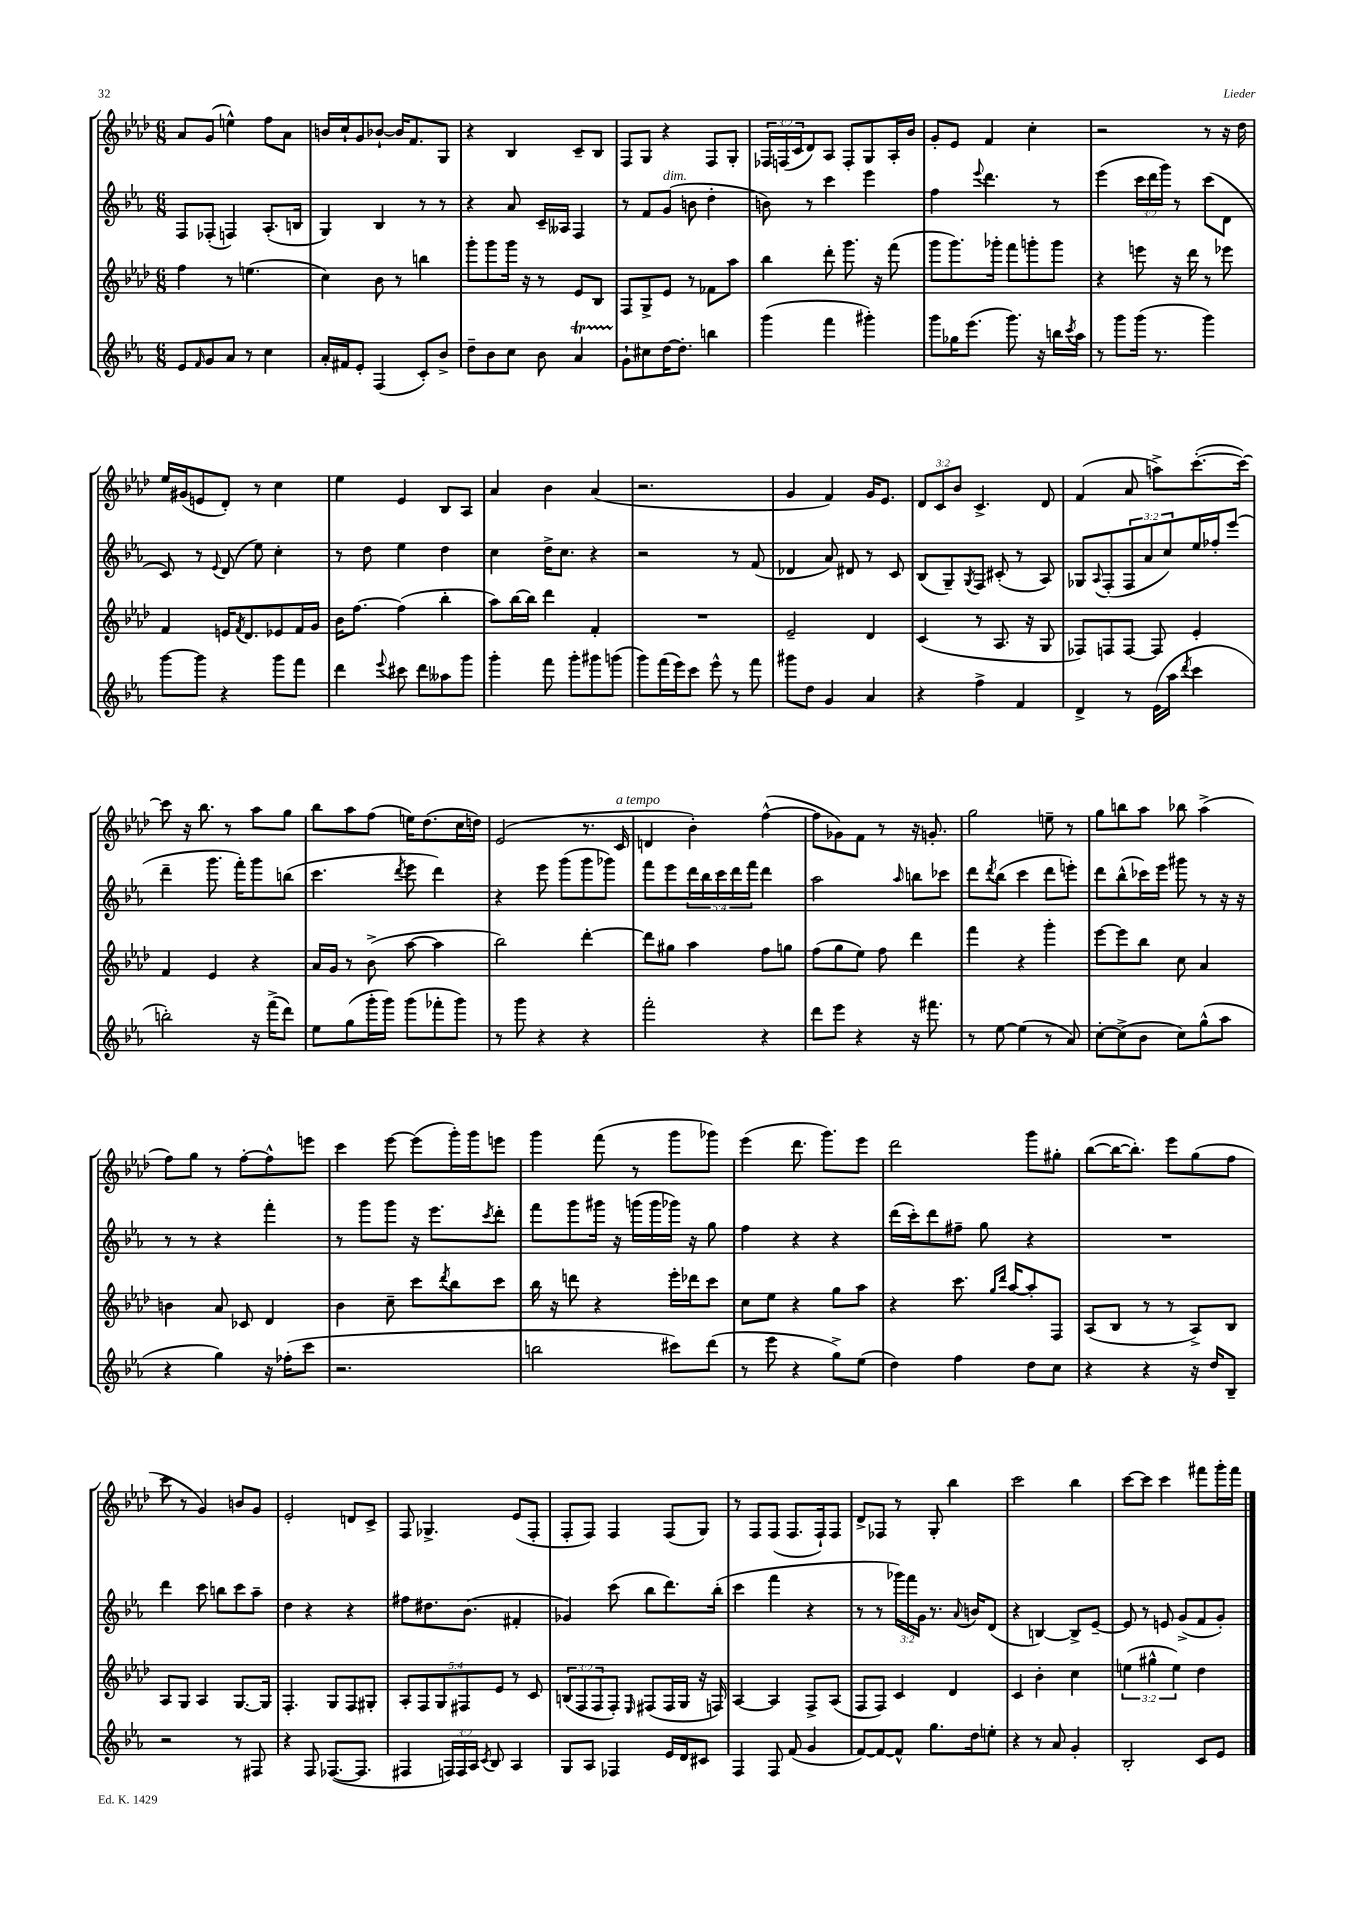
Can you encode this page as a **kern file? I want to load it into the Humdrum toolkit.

**kern	**kern	**kern	**kern
*staff4	*staff3	*staff2	*staff1
*clefG2	*clefG2	*clefG2	*clefG2
*k[b-e-a-]	*k[b-e-a-d-]	*k[b-e-a-]	*k[b-e-a-d-]
*M6/8	*M6/8	*M6/8	*M6/8
8e-	4ff	8F	8a-
16qqf	.	.	.
8g	.	(8F-'	(8g
8a-	8r	4F)	4ee^^)
8r	(4.ee	.	.
4cc	.	(8.A-'	8ff
.	.	.	8a-
.	.	16B	.
=	=	=	=
16a-'	4cc)	4G)	16b
16f#	.	.	16cc`
8e-'	.	.	8g
(4F	8b-	4B-	[8b-`
.	8r	.	16b-]
.	.	.	8.f
8c')	4bb	8r	.
8b-^	.	8r	8G
=	=	=	=
8dd~	8ggg'	4r	4r
8b-	8ggg	.	.
8cc	16ggg	8a-	4B-
.	16r	.	.
8b-	8r	16c~	.
.	.	16A--	.
4a-	8e-	4F	8c~
.	8B-	.	8B-
=	=	=	=
8g`	8F	8r	8F
8cc#	8G^	8f	8G
[16dd	8e-	(8g	4r
8.dd']	.	.	.
.	8r	8b	.
4bb	8f-	4dd'	8F
.	8aa-	.	8G'
=	=	=	=
(4ggg	4bb-	8b)	24F-
.	.	.	(24F
.	.	.	24c
.	.	8r	8d-)
4fff	8ddd-'	4ccc	8A-
.	8.ggg	.	8F'
4ggg#')	.	4eee-	8G
.	16r	.	.
.	(8fff	.	16A-'
.	.	.	16b-
=	=	=	=
8ggg	8ggg	4ff	8g'
16gg-	8.ggg)	.	8e-
(8.eee-	.	.	.
.	.	8qqeee-	.
.	.	4.ddd	4f
.	16ggg-'	.	.
8.ggg)	8fff	.	.
.	8ggg'	.	4cc'
16r	.	.	.
16bb	8ggg	8r	.
8qccc	.	.	.
16aa-	.	.	.
=	=	=	=
8r	4r	(4eee-	2r
8ggg	.	.	.
(16ggg	8eee	24ccc	.
.	.	24ddd	.
8.r	.	.	.
.	.	24ggg)	.
.	16r	8r	.
.	16ddd-	.	.
4ggg)	8r	(8ccc	8r
.	8eee-	8d	16r
.	.	.	16dd-
=	=	=	=
[8ggg	4f	8c)	16ee-
.	.	.	(16g#
8ggg]	.	8r	8e
.	.	8qqe-	.
4r	16e	(8d	8d-')
.	8qf	.	.
.	8.d-	.	.
.	.	8ee-)	8r
8ggg	8e-	4cc'	4cc
8fff	16f	.	.
.	16g	.	.
=	=	=	=
4ddd	16b-	8r	4ee-
.	[8.ff	.	.
.	.	8dd	.
8qqeee-	.	.	.
8ccc#	(4ff]	4ee-	4e-
8ddd	.	.	.
8aa--	4bb-'	4dd	8B-
8ggg	.	.	8A-
=	=	=	=
4ggg'	8aa-)	4cc	4a-
.	[16bb-	.	.
.	16bb-]	.	.
8fff	4ddd-	16dd^	4b-
.	.	8.cc	.
8ggg'	.	.	.
8ggg#	4f'	4r	(4a-
(8ggg	.	.	.
=	=	=	=
8ggg)	2.r	2r	2.r
(16fff	.	.	.
16eee-)	.	.	.
8ccc	.	.	.
8eee-^^	.	.	.
8r	.	8r	.
8fff	.	(8f	.
=	=	=	=
8ggg#	2e-~	4d-	4g
8dd	.	.	.
4g	.	8a-)	4f)
.	.	8d#	.
4a-	4d-	8r	16g
.	.	.	8.e-
.	.	8c	.
=	=	=	=
4r	(4c	(8B-	12d-
.	.	.	12c
.	.	8G~)	.
.	.	.	12b-
.	.	8qG	.
4ff^	8r	8F	4.c^
.	8.A-	(8c#'	.
4f	.	8r	.
.	16r	.	.
.	8G	8A-)	8d-
=	=	=	=
4d^	8F-)	8G-	(4f
.	.	8qqA-	.
.	8F	(8F'	.
8r	[8F	12F	8a-
.	.	12a-	.
(16e-	8F]	.	8aa^)
.	.	12cc)	.
16aa-	.	.	.
8qddd	.	.	.
4ccc	4e-'	16ee-	([8.ccc'
.	.	16ff-'	.
.	.	(8eee-	.
.	.	.	16ccc_)
=	=	=	=
2bb')	4f	4ddd~	8ccc]
.	.	.	16r
.	.	.	8.bb-
.	4e-	8.ggg	.
.	.	.	8r
.	.	16fff')	.
16r	4r	8ggg	8aa-
(16fff^	.	.	.
8ddd)	.	(8bb	8gg
=	=	=	=
8ee-	16a-	4.ccc	8bb-
.	16g	.	.
(8gg	8r	.	8aa-
16ggg'	(8b-^	.	(8ff
16ggg)	.	.	.
.	.	8qddd	.
(8ggg	[8aa-	8eee-	16ee)
.	.	.	(8.dd-
8fff-'	4aa-]	4ddd)	.
8ggg)	.	.	16cc
.	.	.	16dd)
=	=	=	=
8r	2bb-)	4r	(2e-
8ggg	.	.	.
4r	.	8eee-	.
.	.	(8ggg	.
4r	[4ddd-'	8ggg	8.r
.	.	8ggg-)	.
.	.	.	16c
=	=	=	=
2fff'	8ddd-]	8fff	4d
.	8gg#	8eee-	.
.	4aa-	20ddd	4b-')
.	.	20bb-	.
.	.	20ccc	.
.	.	20ddd	.
.	.	20fff	.
4r	8ff	4ddd	([4ff^^
.	8gg	.	.
=	=	=	=
8ddd	(8ff	2aa-	8ff]
8eee-	8gg	.	8g-)
4r	8ee-)	.	8f
.	8ff	.	8r
.	.	16qqaa-	.
16r	4ddd-	8bb	16r
8.fff#	.	.	8.g'
.	.	8ccc-	.
=	=	=	=
8r	4fff	8ddd	2gg
.	.	8qddd	.
[8ee-	.	(8bb-	.
(4ee-]	4r	4ccc	.
8r	4ggg'	8ddd	8ee~
8a-)	.	8eee')	8r
=	=	=	=
[8cc'	[8eee-	8ddd	8gg
(8cc^]	8eee-]	(8bb-^^	8bb
8b-	8bb-	16ccc-)	8aa-
.	.	16eee-	.
8cc)	8cc	8ggg#	8bb-
(8gg^^	4a-	8r	(4aa-^
8aa-	.	16r	.
.	.	16r	.
=	=	=	=
4r	4b	8r	8ff)
.	.	8r	8gg
4gg)	8a-	4r	8r
.	8c-	.	[8ff'
16r	4d-	4fff'	8ff^^]
(16ff-'	.	.	.
8ccc	.	.	8eee
=	=	=	=
2.r	4b-	8r	4ccc
.	.	8ggg	.
.	8cc~	8ggg	[8eee-
.	8ccc	16r	(8eee-]
.	.	8.eee-	.
.	8qddd-	.	.
.	8bb-	.	16ggg')
.	.	.	16ggg
.	.	8qccc	.
.	8ccc	8ddd'	8eee
=	=	=	=
2bb	16bb-	8fff	4ggg
.	16r	.	.
.	8ddd	8ggg	.
.	4r	16ggg#	(8fff
.	.	16r	.
.	.	(16ggg	8r
.	.	16ggg	.
8ccc#)	16eee-'	16ggg-)	8ggg
.	16ddd-	16r	.
(8ddd	8ccc	8gg	8ggg-)
=	=	=	=
8r	8cc	4ff	(4eee-
8eee-	8ee-	.	.
4r	4r	4r	8.ddd-
.	.	.	8.ggg)
8gg^)	8gg	4r	.
(8ee-	8aa-	.	8eee-
=	=	=	=
4dd)	4r	(16ddd	2ddd-
.	.	16ccc')	.
.	.	8ddd	.
4ff	8.ccc	8ff#~	.
.	.	8gg	.
.	16qqgg	.	.
.	16qqddd-	.	.
.	[16aa-	.	.
8dd	8aa-']	4r	8ggg
8cc	8F	.	8gg#'
=	=	=	=
4r	(8A-	2.r	([8bb-
.	8B-	.	16bb-_
.	.	.	8.bb-'])
4r	8r	.	.
.	8r	.	8eee-
16r	8A-^)	.	(8gg
16dd	.	.	.
8B-~	8B-	.	8ff
=	=	=	=
2r	8A-	4ddd	8ccc
.	8G	.	8r
.	4A-	8ccc	4g)
.	.	8bb	.
8r	[8.G	8ccc	8b
8F#	.	8aa-~	8g
.	16G]	.	.
=	=	=	=
4r	4.F'	4dd	2e-'
8F	.	4r	.
([8.F-	8G	.	.
.	8F	4r	8d
8.F-]	.	.	.
.	8G#'	.	8c^
=	=	=	=
4F#	10A-'	8ff#	8F
.	10F	.	.
.	.	8.dd#	4.G-^
.	10G	.	.
24F)	.	.	.
24F	.	.	.
.	10F#	.	.
.	.	(8.b-	.
24A-	.	.	.
8qc	.	.	.
8B-	.	.	.
.	10e-	.	.
4A-	8r	4f#'	(8e-
.	8c	.	8F'
=	=	=	=
8G	(12B	4g-)	8F'
.	12F	.	.
8A-	.	.	8F)
.	12F	.	.
4F-	8F')	(8ccc	4F
.	16qqE-	.	.
.	(8F#	8bb-	.
16e-	16F#	8.ddd)	(8F
16d	16G	.	.
8c#	16r	.	8G)
.	16F)	(16bb-'	.
=	=	=	=
4F	[4A-	4ccc	8r
.	.	.	8F
8F	4A-]	4fff	(8F
(8f	.	.	8.F
4g	8F^	4r	.
.	.	.	16F`)
.	(8A-	.	8F
=	=	=	=
[8f)	8F	8r	8d-^
8f_	8F)	8r	8F-
8f^^]	4c	24ggg-)	8r
.	.	24fff	.
.	.	24g	.
8.gg	.	8.r	8G'
.	4d-	.	4bb-
.	.	8qqa-	.
16dd	.	16b	.
8ee'	.	(8d	.
=	=	=	=
4r	4c	4r	2ccc
8r	4b-'	[4B)	.
8a-	.	.	.
4g'	4cc	8B^]	4bb-
.	.	[8e-~	.
=	=	=	=
2B-'	(6ee	8e-]	[8ccc
.	.	8r	8ccc]
.	6gg#^^	.	.
.	.	8e	4ccc
.	6ee)	.	.
.	.	(8g^	.
8c	4dd-	8f	8fff#
8e-	.	8g')	16ggg'
.	.	.	16fff#
==	==	==	==
*-	*-	*-	*-
